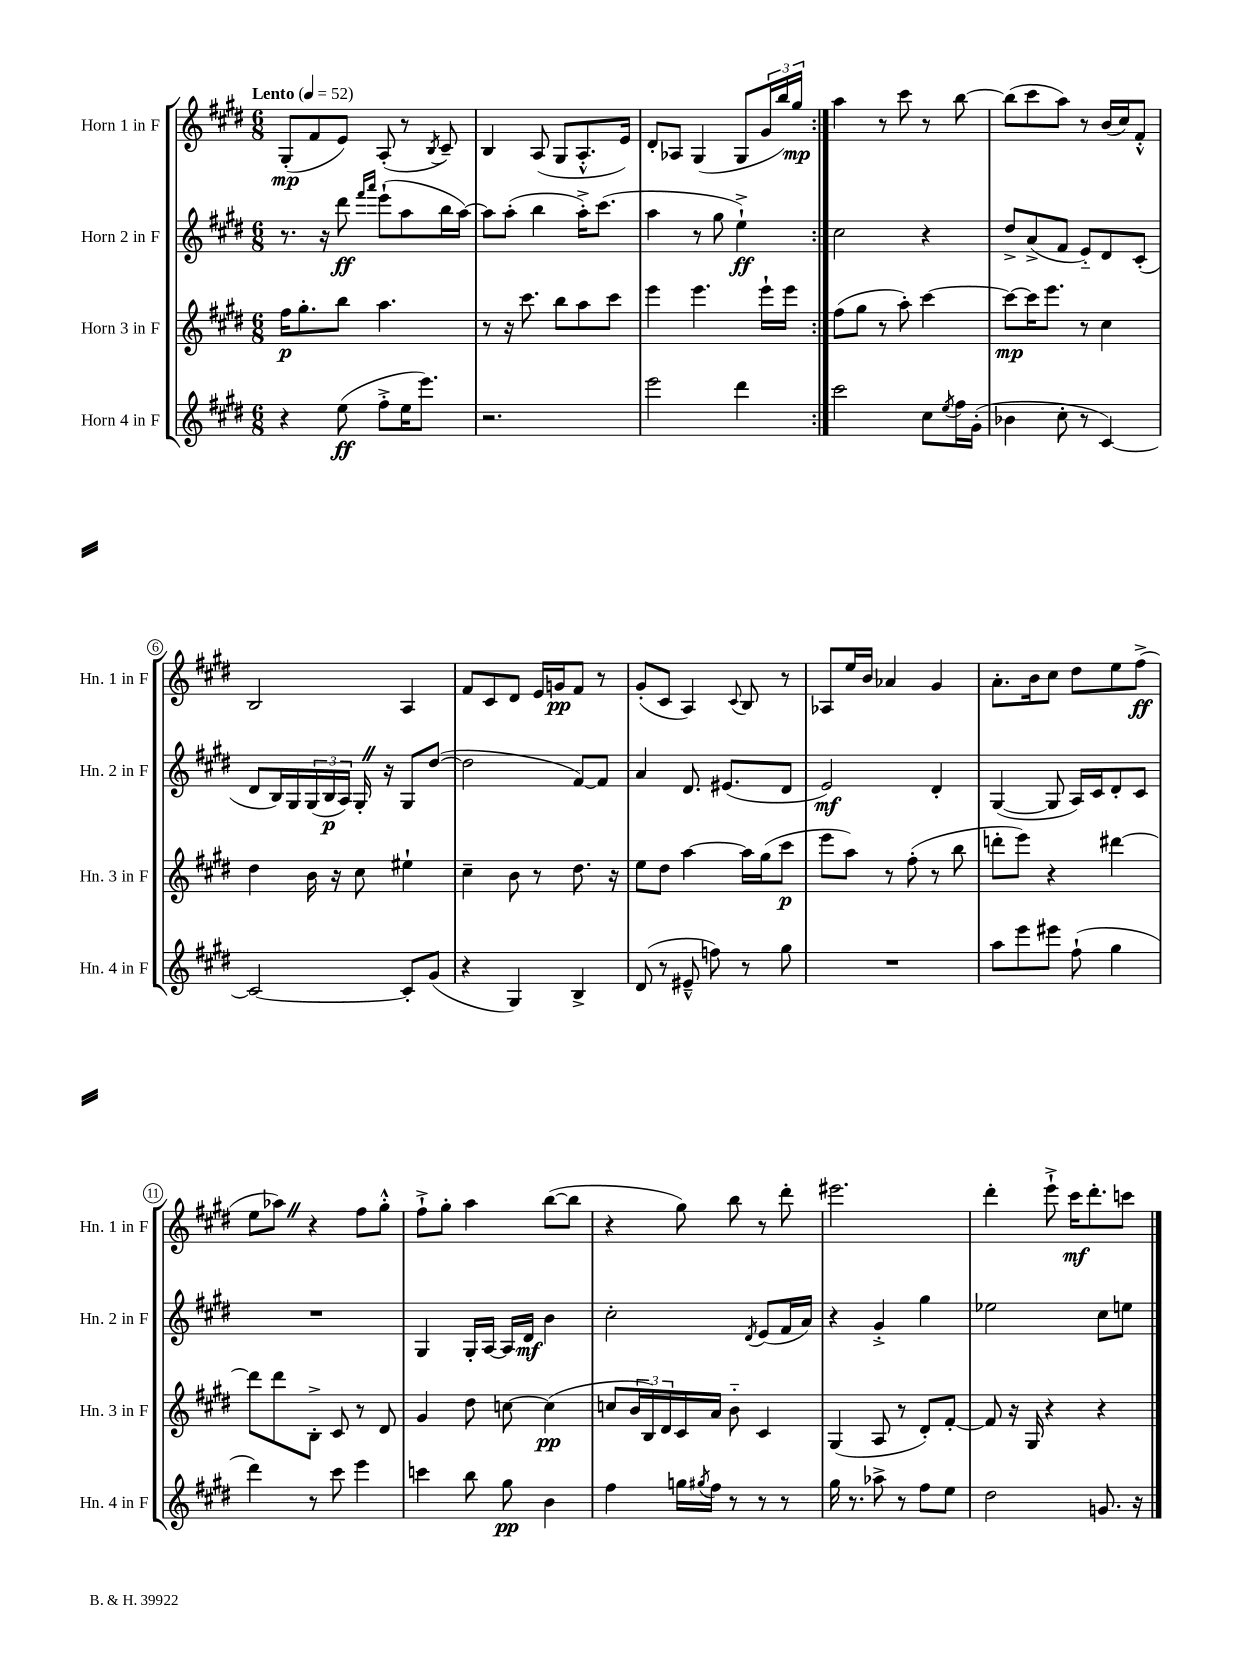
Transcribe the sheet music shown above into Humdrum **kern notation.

**kern	**kern	**kern	**kern
*staff4	*staff3	*staff2	*staff1
*clefG2	*clefG2	*clefG2	*clefG2
*k[f#c#g#d#]	*k[f#c#g#d#]	*k[f#c#g#d#]	*k[f#c#g#d#]
*M6/8	*M6/8	*M6/8	*M6/8
*MM52	*MM52	*MM52	*MM52
4r	16ff#	8.r	(8G#'
.	8.gg#'	.	.
.	.	.	8f#
.	.	16r	.
(8ee	8bb	8ddd#	8e)
.	.	16qqfff#	.
.	.	16qqaaa	.
8ff#'^	4.aa	(8eee`	(8A'
16ee	.	8aa	8r
8.eee)	.	.	.
.	.	.	8qB
.	.	16bb	8c#~)
.	.	[16aa)	.
=	=	=	=
2.r	8r	8aa]	4B
.	16r	(8aa'	.
.	8.ccc#	.	.
.	.	4bb	(8A
.	8bb	.	8G#
.	8aa	16aa'^)	8.A'^^
.	.	(8.ccc#	.
.	8ccc#	.	.
.	.	.	16e)
=	=	=	=
2eee	4eee	4aa	8d#'
.	.	.	8A-
.	4.eee	8r	(4G#
.	.	8gg#	.
4ddd#	.	4ee`^)	8G#
.	16eee`	.	24g#
.	.	.	24bb)
.	16eee	.	.
.	.	.	24gg#
=:|!	=:|!	=:|!	=:|!
2ccc#	(8ff#	2cc#	4aa
.	8gg#	.	.
.	8r	.	8r
.	8aa')	.	8ccc#
8cc#	[4ccc#	4r	8r
8qee	.	.	.
16ff#	.	.	[8bb
(16g#'	.	.	.
=	=	=	=
4b-	8ccc#_	8dd#^	(8bb]
.	16ccc#]	(8a^	8ccc#
.	8.eee	.	.
8cc#'	.	8f#	8aa)
8r	8r	8e'~)	8r
[4c#)	4cc#	8d#	(16b
.	.	.	16cc#)
.	.	(8c#'	8f#'^^
=	=	=	=
2c#_	4dd#	8d#	2B
.	.	16B)	.
.	.	16G#	.
.	16b	(24G#	.
.	.	24B	.
.	16r	.	.
.	.	24A)	.
.	8cc#	16G#'	.
.	.	16r	.
8c#']	4ee#`	8G#	4A
(8g#	.	([8dd#	.
=	=	=	=
4r	4cc#~	2dd#]	8f#
.	.	.	8c#
4G#)	8b	.	8d#
.	8r	.	16e
.	.	.	16g
4B^	8.dd#	[8f#)	8f#
.	.	8f#]	8r
.	16r	.	.
=	=	=	=
(8d#	8ee	4a	(8g#'
8r	8dd#	.	8c#
8e#~^^	[4aa	8.d#	4A)
8ff)	.	.	.
.	.	(8.e#	.
.	.	.	8qqc#
8r	16aa]	.	8B
.	(16gg#	.	.
8gg#	8ccc#	8d#	8r
=	=	=	=
2.r	8eee	2e)	8A-
.	8aa)	.	16ee
.	.	.	16b
.	8r	.	4a-
.	(8ff#'	.	.
.	8r	4d#'	4g#
.	8bb	.	.
=	=	=	=
8aa	8ddd'	([4G#	8.a'
8eee	8eee)	.	.
.	.	.	16b
8eee#	4r	8G#]	8cc#
(8ff#`	.	16A)	8dd#
.	.	16c#	.
4gg#	[4ddd#	8d#'	8ee
.	.	8c#	(8ff#^
=	=	=	=
4ddd#)	8ddd#]	2.r	8ee
.	8ddd#	.	8aa-)
8r	8B'^	.	4r
8ccc#	8c#	.	.
4eee	8r	.	8ff#
.	8d#	.	8gg#'^^
=	=	=	=
4ccc	4g#	4G#	8ff#`^
.	.	.	8gg#'
8bb	8dd#	16G#'	4aa
.	.	[16A	.
8gg#	[8cc	16A]	.
.	.	16d#	.
4b	(4cc]	4b	([8bb
.	.	.	8bb]
=	=	=	=
4ff#	8cc	2cc#'	4r
.	24b	.	.
.	24B)	.	.
.	24d#	.	.
16gg	16c#	.	8gg#)
8qgg#	.	.	.
16ff#	16a	.	.
8r	8b'~	.	8bb
.	.	8qd#	.
8r	4c#	(8e	8r
8r	.	16f#	8ddd#'
.	.	16a)	.
=	=	=	=
16gg#	(4G#	4r	2.eee#
8.r	.	.	.
8aa-^	8A	4g#'^	.
8r	8r	.	.
8ff#	8d#')	4gg#	.
8ee	[8f#'	.	.
=	=	=	=
2dd#	8f#]	2ee-	4ddd#'
.	16r	.	.
.	16G#	.	.
.	4r	.	8eee`^
.	.	.	16ccc#
.	.	.	8.ddd#'
8.g	4r	8cc#	.
.	.	8ee	8ccc
16r	.	.	.
==	==	==	==
*-	*-	*-	*-
